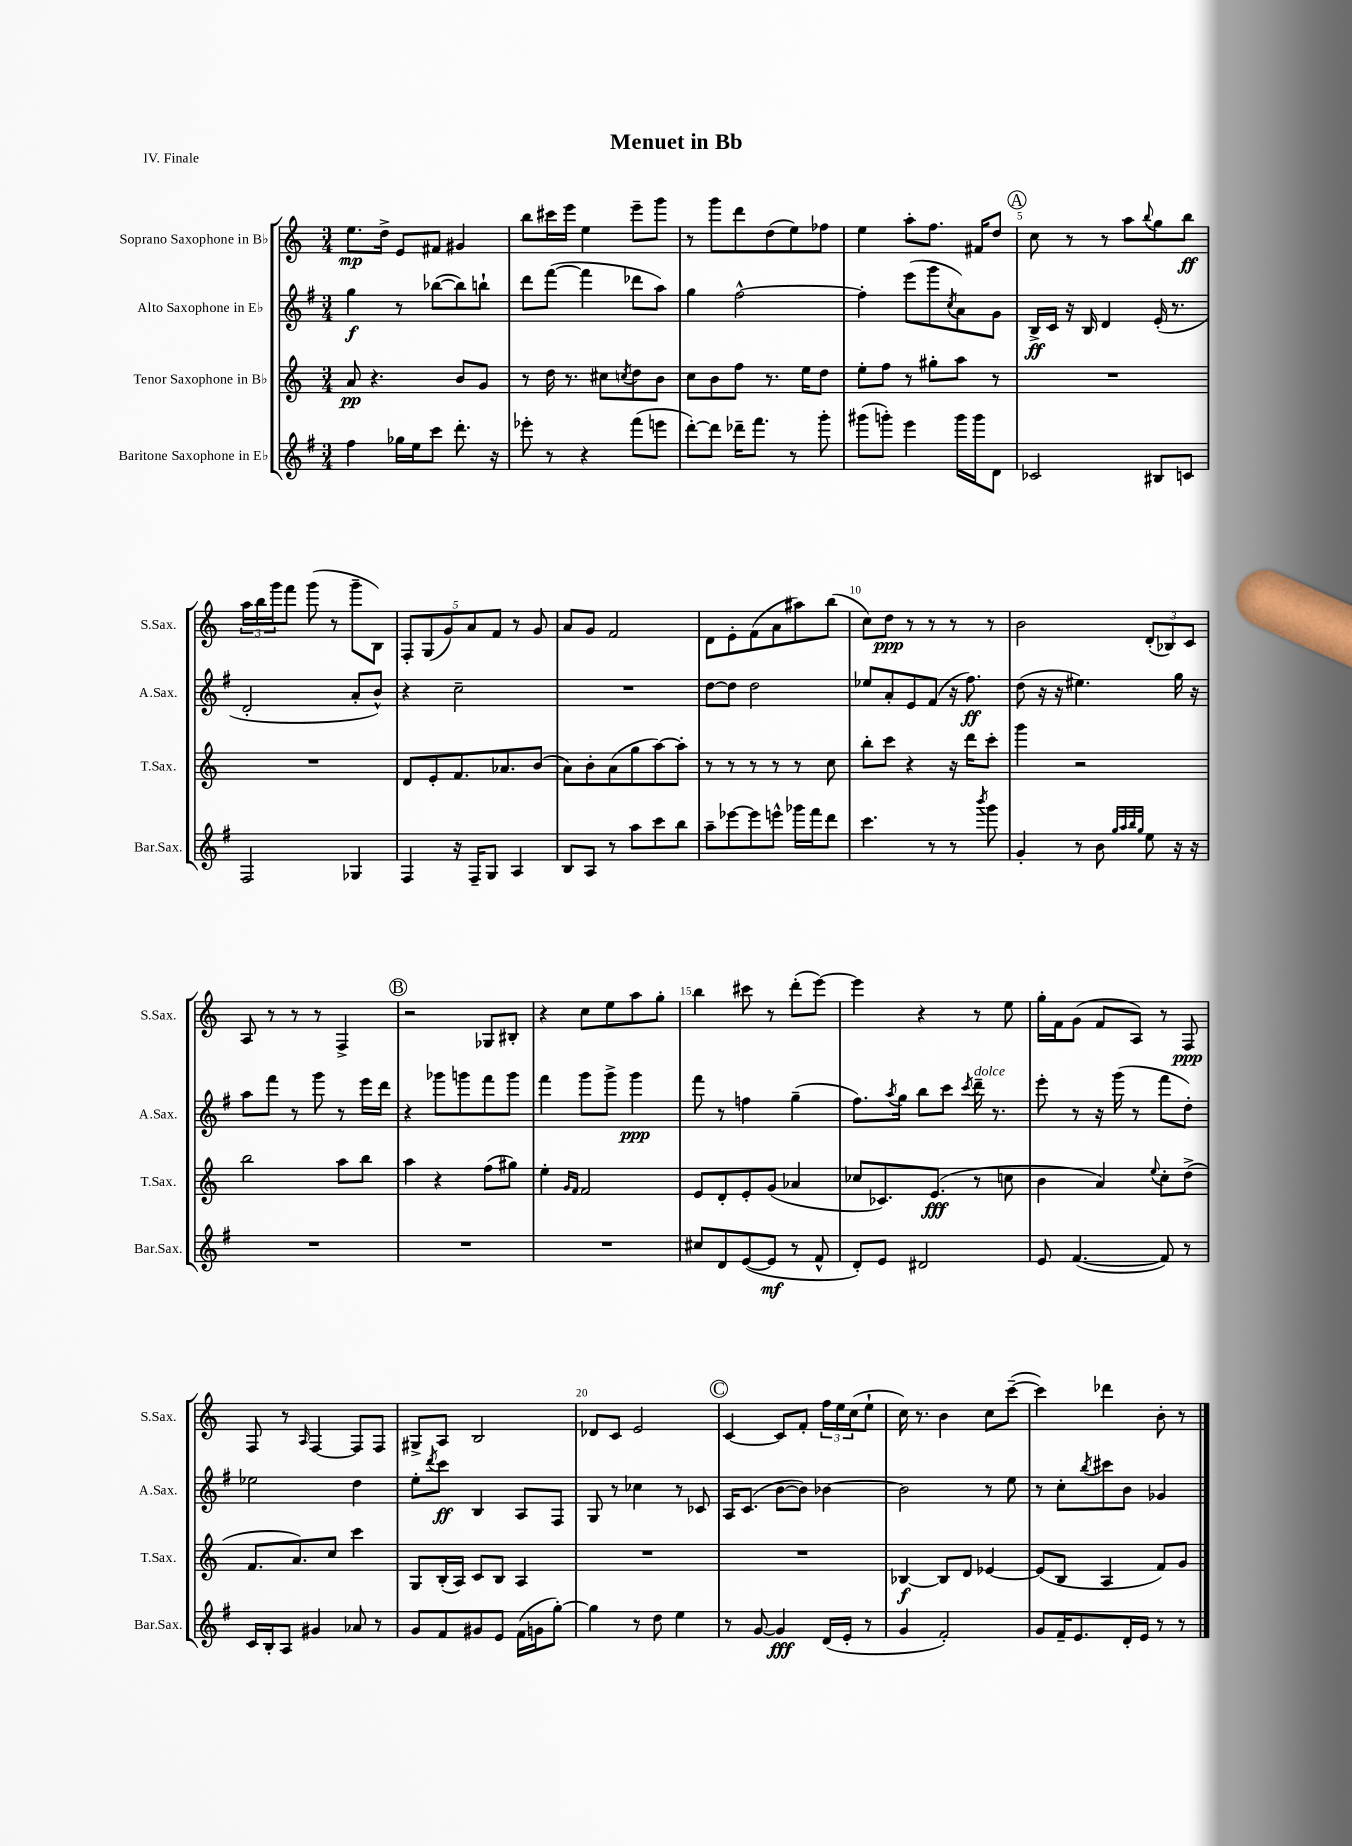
\header { title = "Menuet in Bb" piece = "IV. Finale" }
<<
\new StaffGroup <<
\new Staff = "s0" \with { instrumentName = "Soprano Saxophone in Bb" shortInstrumentName = "S.Sax." } {
    \clef treble \key c \major \numericTimeSignature \time 3/4
    e''8.\mp d''16-> e'8 fis'8 gis'4 |
    b''8 cis'''16 e'''16 e''4 e'''8-- g'''8 |
    r8 g'''8 d'''8 d''8( e''8) fes''8 |
    e''4 a''8-. f''8. fis'16 d''8 |
    \mark \markup { \circle "A" } c''8 r8 r8 a''8 \appoggiatura { b''8 } g''8 b''8\ff |
    \tuplet 3/2 { a''16 b''16 g'''16 } f'''8 g'''8( r8 g'''8-- b8) |
    \tuplet 5/4 { f8-. g8( g'8) a'8 f'8 } r8 g'8 |
    a'8 g'8 f'2 |
    d'8 e'8-. f'8( a'8 ais''8) b''8( |
    c''8) d''8\ppp r8 r8 r8 r8 |
    b'2 \tuplet 3/2 { d'8-.( bes8) c'8 } |
    a8 r8 r8 r8 f4-> |
    \mark \markup { \circle "B" } r2 ges8 bis8-. |
    r4 c''8 e''8 a''8 g''8-. |
    b''4 cis'''8 r8 d'''8-.( e'''8~) |
    e'''4 r4 r8 e''8 |
    g''16-. f'16 g'8( f'8 a8) r8 f8\ppp |
    f8 r8 \grace { a16 } f4~ f8 f8 |
    gis8-> a8 b2 |
    des'8 c'8 e'2 |
    \mark \markup { \circle "C" } c'4~ c'8 f'8-. \tuplet 3/2 { f''16 e''16 c''16( } e''8-! |
    c''16) r8. b'4 c''8 c'''8~--( |
    c'''4) des'''4 b'8-. r8 \bar "|." |
}
\new Staff = "s1" \with { instrumentName = "Alto Saxophone in Eb" shortInstrumentName = "A.Sax." } {
    \clef treble \key g \major \numericTimeSignature \time 3/4
    g''4\f r8 bes''8~( bes''8) b''8-! |
    d'''8 fis'''8~( fis'''4 des'''8 a''8) |
    g''4 fis''2~-^ |
    fis''4-. e'''8( g'''8 \acciaccatura { c''8 } a'8) g'8 |
    \mark \markup { \circle "A" } b16->\ff c'16 r16 b16 d'4 e'16-.( r8. |
    d'2-. a'8-. b'8-^) |
    r4 c''2-- |
    R2. |
    d''8~ d''8 d''2 |
    ees''8 a'8-. e'8 fis'8( r16 fis''8.\ff) |
    d''8( r16 r16 eis''4.) g''16 r16 |
    a''8 fis'''8 r8 g'''8 r8 e'''16 d'''16 |
    \mark \markup { \circle "B" } r4 ges'''8 g'''8 fis'''8 g'''8 |
    fis'''4 g'''8 g'''8-> g'''4\ppp |
    fis'''8 r8 f''4 g''4--( |
    fis''8.) \acciaccatura { a''8 } g''16 b''8 c'''8 \acciaccatura { c'''8 } d'''16--^\markup { \italic "dolce" } r8. |
    e'''8-. r8 r16 g'''16( r8 fis'''8 d''8-.) |
    ees''2 d''4 |
    e''8-. \acciaccatura { d'''8 } c'''8\ff b4 a8 fis8 |
    g8 r8 ces''4 r8 ces'8 |
    \mark \markup { \circle "C" } a16 c'8.( b'8~ b'8) bes'4~ |
    bes'2 r8 e''8 |
    r8 c''8-. \acciaccatura { b''8 } cis'''8 b'8 ges'4 \bar "|." |
}
\new Staff = "s2" \with { instrumentName = "Tenor Saxophone in Bb" shortInstrumentName = "T.Sax." } {
    \clef treble \key c \major \numericTimeSignature \time 3/4
    a'8\pp r4. b'8 g'8 |
    r8 d''16 r8. cis''8 \acciaccatura { c''8 } d''8 b'8 |
    c''8 b'8 f''8 r8. e''16 d''8 |
    e''8-. f''8 r8 gis''8-. a''8 r8 |
    \mark \markup { \circle "A" } R2. |
    R2. |
    d'8 e'8-. f'8. aes'8. b'8( |
    a'8) b'8-. a'8( g''8 a''8~) a''8-. |
    r8 r8 r8 r8 r8 c''8 |
    b''8-. c'''8 r4 r16 d'''16 c'''8-. |
    g'''4 r2 |
    b''2 a''8 b''8 |
    \mark \markup { \circle "B" } a''4 r4 f''8( gis''8) |
    e''4-. \grace { g'16 f'16 } f'2 |
    e'8 d'8-. e'8-. g'8( aes'4 |
    ces''8 ces'8.) e'8.\fff( r8 c''8 |
    b'4 a'4) \appoggiatura { e''8 } c''8-. d''8->( |
    f'8. a'8.) c''8 c'''4 |
    g8 b16-.( a16) c'8 b8 a4 |
    R2. |
    \mark \markup { \circle "C" } R2. |
    bes4~\f bes8 d'8 ees'4~ |
    ees'8( b8 a4 f'8) g'8 \bar "|." |
}
\new Staff = "s3" \with { instrumentName = "Baritone Saxophone in Eb" shortInstrumentName = "Bar.Sax." } {
    \clef treble \key g \major \numericTimeSignature \time 3/4
    fis''4 ges''16 e''16 c'''8 d'''8.-. r16 |
    ees'''8-. r8 r4 fis'''8( e'''8 |
    d'''8~-.) d'''8 des'''16-- fis'''8. r8 g'''8-. |
    gis'''8( g'''8-.) e'''4 g'''16 g'''16 d'8 |
    \mark \markup { \circle "A" } ces'2 bis8 c'8 |
    fis2 ges4 |
    fis4 r16 fis16-- g8 a4 |
    b8 a8 r8 a''8 c'''8 b''8 |
    a''8-- ees'''8~ ees'''8 e'''8-^ ges'''16 fis'''16 d'''8 |
    c'''4. r8 r8 \acciaccatura { b'''8 } g'''8 |
    g'4-. r8 b'8 \grace { g''32 a''32 b''32 g''32 } e''8 r16 r16 |
    R2. |
    \mark \markup { \circle "B" } R2. |
    R2. |
    cis''8 d'8 e'8~( e'8\mf r8 fis'8-^ |
    d'8-.) e'8 dis'2 |
    e'8 fis'4.~( fis'8) r8 |
    c'16 b16-. a8 gis'4 aes'8 r8 |
    g'8 fis'8 gis'8 e'8 fis'16( g'16 g''8~-.) |
    g''4 r8 d''8 e''4 |
    \mark \markup { \circle "C" } r8 g'8~ g'4\fff d'16( e'16-. r8 |
    g'4 fis'2-.) |
    g'8 fis'16-- e'8. d'16-. e'16 r8 r8 \bar "|." |
}
>>
>>
\layout { \context { \Score \override BarNumber.break-visibility = ##(#f #t #t) barNumberVisibility = #(every-nth-bar-number-visible 5) } }
